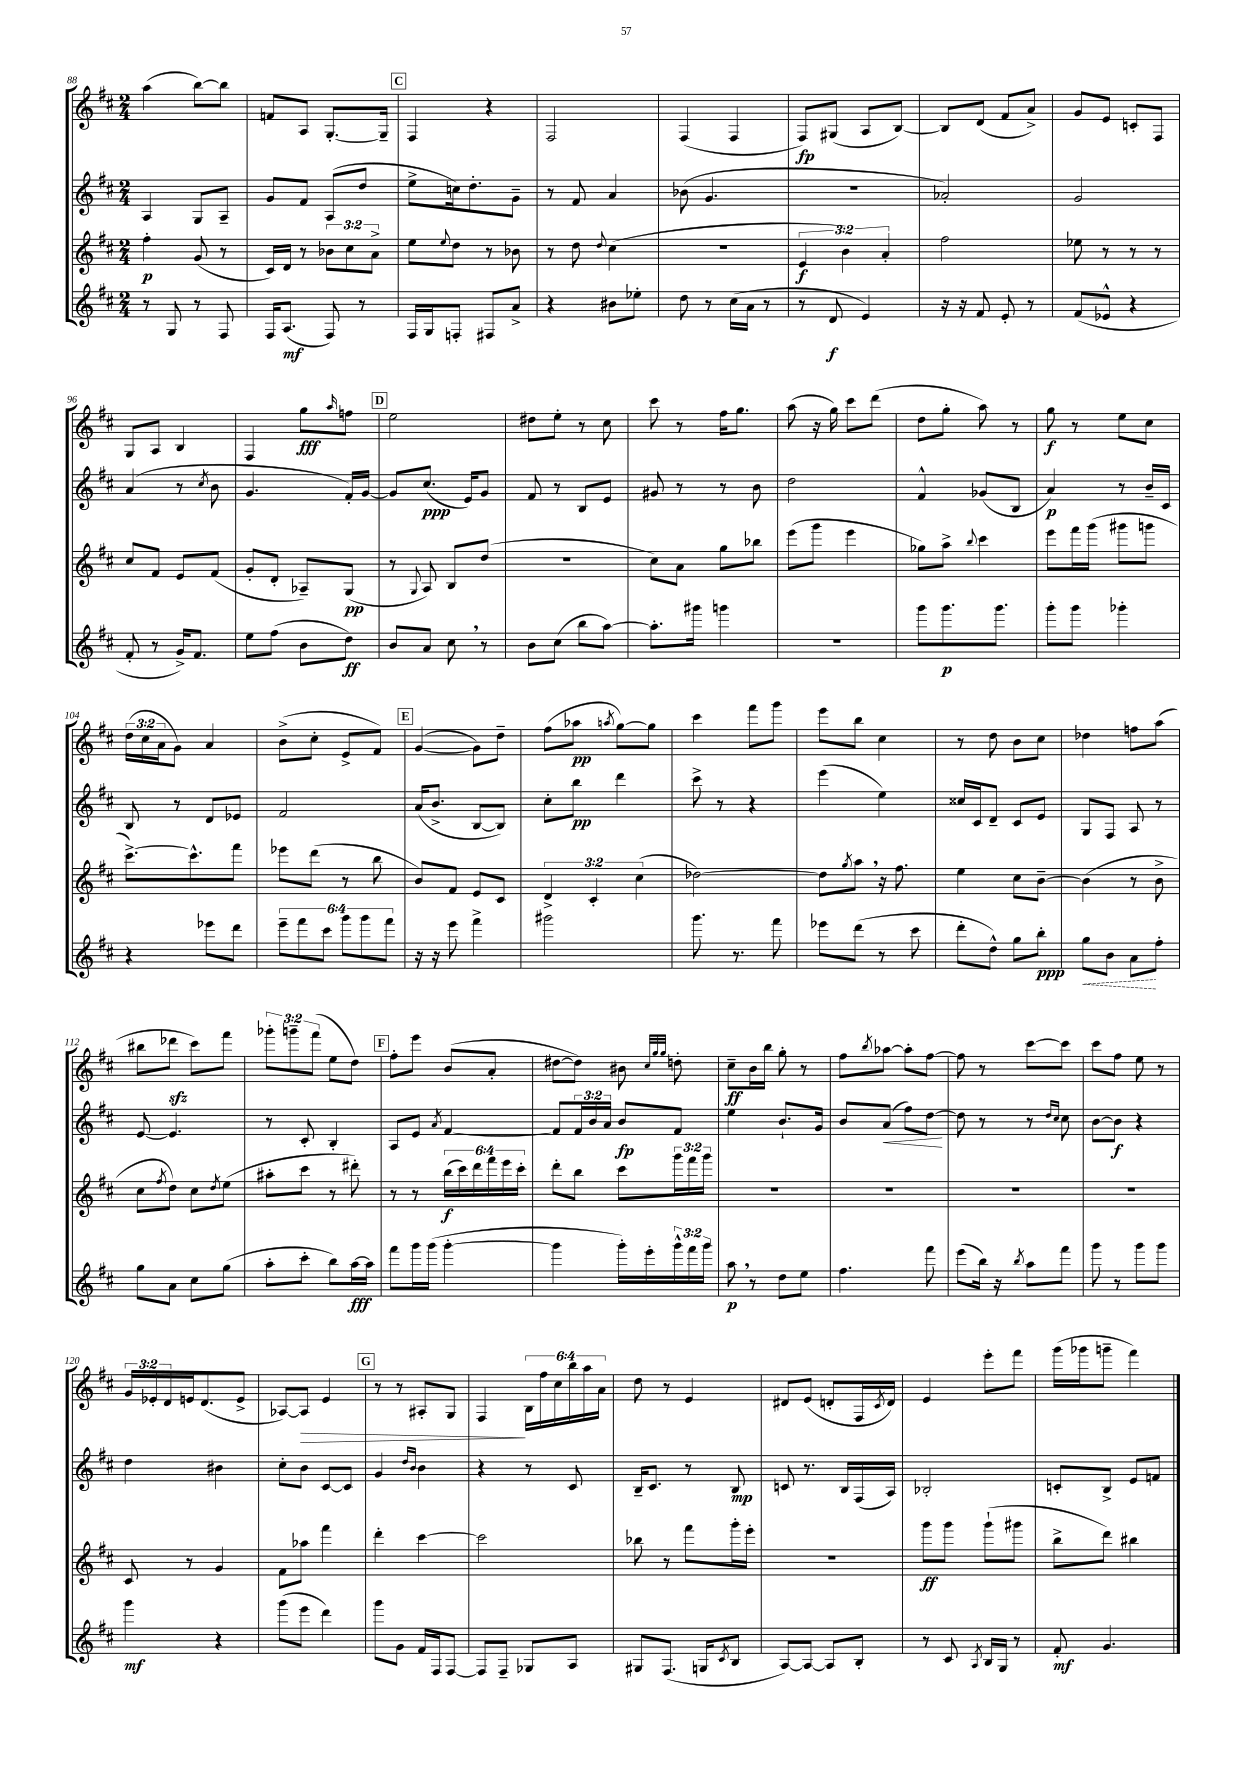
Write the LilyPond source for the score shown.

<<
\new StaffGroup <<
\new Staff = "s0" {
    \clef treble \key d \major \numericTimeSignature \time 2/4 \override Staff.TupletNumber.text = #tuplet-number::calc-fraction-text
    a''4( b''8~) b''8 |
    f'8 a8 g8.~-. g16-- |
    \mark \markup { \box "C" } fis4 r4 |
    fis2 |
    fis4( fis4 |
    fis8\fp) gis8( a8 b8~) |
    b8 d'8( fis'8 a'8->) |
    g'8 e'8 c'8-. fis8 |
    g8 a8 b4 |
    fis4 g''8\fff \grace { a''16 } f''8 |
    \mark \markup { \box "D" } e''2 |
    dis''8 e''8-. r8 cis''8 |
    cis'''8 r8 fis''16 g''8. |
    a''8( r16 g''16) cis'''8 d'''8( |
    d''8 g''8-. a''8) r8 |
    g''8\f r8 e''8 cis''8 |
    \tuplet 3/2 { d''16( cis''16 a'16 } g'8) a'4 |
    b'8->( cis''8-. e'8-> fis'8) |
    \mark \markup { \box "E" } g'4~( g'8) d''8-- |
    fis''8( aes''8\pp \acciaccatura { a''8 } g''8~) g''8 |
    cis'''4 fis'''8 g'''8 |
    e'''8 b''8 cis''4 |
    r8 d''8 b'8 cis''8 |
    des''4 f''8 a''8( |
    bis''8 des'''8\sfz cis'''8) fis'''8 |
    \tuplet 3/2 { ges'''8-. g'''8-- fis'''8( } e''8 d''8) |
    \mark \markup { \box "F" } fis''8-. e'''8 b'8( a'8-. |
    dis''8~ dis''8) bis'8 \grace { cis''32 g''32 g''32 } d''8-. |
    cis''8--\ff b'16 b''16 g''8-. r8 |
    fis''8 \acciaccatura { b''8 } aes''8~ aes''8-. fis''8~ |
    fis''8 r8 cis'''8~ cis'''8 |
    cis'''8 fis''8 e''8 r8 |
    \tuplet 3/2 { g'16 ees'16-. d'16 } e'16 d'8.( e'8-> |
    aes8~) aes8\> e'4 |
    \mark \markup { \box "G" } r8 r8 ais8-. g8 |
    fis4\! \tuplet 6/4 { b16 fis''16 cis''16 b''16 a''16 a'16 } |
    d''8 r8 e'4 |
    dis'8 e'8( d'8-. fis16 \acciaccatura { cis'8 } d'16) |
    e'4 e'''8-. fis'''8 |
    g'''16( ges'''16 g'''8-- fis'''4) \bar "|." |
}
\new Staff = "s1" {
    \clef treble \key d \major \numericTimeSignature \time 2/4 \override Staff.TupletNumber.text = #tuplet-number::calc-fraction-text
    a4 g8 a8-- |
    g'8 fis'8 a8( d''8 |
    \mark \markup { \box "C" } e''8-> c''16) d''8.-. g'8-- |
    r8 fis'8 a'4 |
    bes'8( g'4. |
    R2 |
    aes'2-.) |
    g'2 |
    a'4( r8 \acciaccatura { cis''8 } b'8 |
    g'4. fis'16-.) g'16~ |
    \mark \markup { \box "D" } g'8 cis''8.\ppp( e'16) g'8 |
    fis'8 r8 b8 e'8 |
    gis'8 r8 r8 b'8 |
    d''2 |
    fis'4-^ ges'8( b8 |
    a'4\p) r8 b'16-- cis'16 |
    b8 r8 d'8 ees'8 |
    fis'2 |
    \mark \markup { \box "E" } a'16( b'8.-> b8~ b8) |
    cis''8-. b''8\pp d'''4 |
    cis'''8-> r8 r4 |
    e'''4( e''4) |
    cisis''16 cis'16 d'8-- cis'8 e'8 |
    g8 fis8 a8 r8 |
    e'8~ e'4. |
    r8 cis'8-. b4-. |
    \mark \markup { \box "F" } a8 e'8 \acciaccatura { a'8 } fis'4~ |
    fis'8 \tuplet 3/2 { fis'16 b'16 a'16 } b'8\fp fis'8 |
    e''4 b'8.-! g'16 |
    b'8 a'8\<( fis''8) d''8~\! |
    d''8 r8 r8 \grace { d''16 cis''16 } cis''8 |
    b'8~ b'8\f r4 |
    d''4 bis'4 |
    cis''8-. b'8 cis'8~ cis'8 |
    \mark \markup { \box "G" } g'4 \grace { d''16 b'16 } b'4 |
    r4 r8 cis'8 |
    b16-- cis'8. r8 b8\mp |
    c'8 r8. b16 fis16( a16) |
    bes2-. |
    c'8-. b8-> e'8 f'8 \bar "|." |
}
\new Staff = "s2" {
    \clef treble \key d \major \numericTimeSignature \time 2/4 \override Staff.TupletNumber.text = #tuplet-number::calc-fraction-text
    fis''4-.\p g'8( r8 |
    cis'16) d'16 r8 \tuplet 3/2 { bes'8 cis''8 a'8-> } |
    \mark \markup { \box "C" } e''8 \appoggiatura { e''8 } d''8 r8 bes'8 |
    r8 d''8 \appoggiatura { d''8 } cis''4( |
    r2 |
    \tuplet 3/2 { e'4\f b'4) a'4-. } |
    fis''2 |
    ees''8 r8 r8 r8 |
    cis''8 fis'8 e'8 fis'8( |
    g'8-. d'8-. aes8--) g8\pp( |
    \mark \markup { \box "D" } r8 \appoggiatura { g8 } a8) b8 d''8( |
    R2 |
    cis''8) a'8 g''8 bes''8 |
    e'''8( g'''8 e'''4 |
    ges''8) a''8-> \appoggiatura { b''8 } cis'''4 |
    e'''8 fis'''16 g'''16( gis'''8 g'''8 |
    cis'''8.~->) cis'''8.-^ fis'''8 |
    ees'''8 d'''8( r8 b''8 |
    \mark \markup { \box "E" } b'8) fis'8 e'8 cis'8 |
    \tuplet 3/2 { d'4-> cis'4-. cis''4( } |
    des''2~) |
    des''8 \acciaccatura { g''8 } a''8 \breathe r16 fis''8. |
    e''4 cis''8 b'8~-- |
    b'4( r8 b'8-> |
    cis''8 \acciaccatura { fis''8 } d''8) cis''8 \acciaccatura { d''8 } e''8( |
    ais''8-. cis'''8 r8 dis'''8-.) |
    \mark \markup { \box "F" } r8 r8 \tuplet 6/4 { b''16\f( cis'''16) d'''16 fis'''16 e'''16 cis'''16-. } |
    d'''8-. b''8 cis'''8 \tuplet 3/2 { g'''16 fis'''16 g'''16 } |
    R2 |
    R2 |
    R2 |
    R2 |
    cis'8 r8 g'4 |
    fis'8 aes''8 fis'''4 |
    \mark \markup { \box "G" } d'''4-. cis'''4~ |
    cis'''2 |
    bes''8 r8 fis'''8 g'''16-. e'''16-. |
    R2 |
    g'''8\ff g'''8 g'''8-!( gis'''8 |
    b''8-> d'''8) bis''4 \bar "|." |
}
\new Staff = "s3" {
    \clef treble \key d \major \numericTimeSignature \time 2/4 \override Staff.TupletNumber.text = #tuplet-number::calc-fraction-text
    r8 g8 r8 fis8 |
    fis16 a8.\mf( fis8) r8 |
    \mark \markup { \box "C" } fis16 g16 f8-. fis8 a'8-> |
    r4 bis'8 ees''8-. |
    d''8 r8 cis''16( a'16 r8 |
    r8 d'8\f e'4) |
    r16 r16 fis'8 e'8-. r8 |
    fis'8( ees'8-^ r4 |
    fis'8-. r8 g'16->) fis'8. |
    e''8 fis''8( b'8 d''8\ff) |
    \mark \markup { \box "D" } b'8 a'8 cis''8 \breathe r8 |
    b'8 cis''8( b''8 a''8~) |
    a''8.-. gis'''16 g'''4 |
    R2 |
    g'''8 g'''8.\p g'''8. |
    g'''8-. g'''8 ges'''4-. |
    r4 ees'''8 d'''8 |
    \tuplet 6/4 { e'''8-- fis'''8 cis'''8 g'''8 g'''8 fis'''8 } |
    \mark \markup { \box "E" } r16 r16 e'''8 fis'''4-> |
    gis'''2 |
    g'''8. r8. fis'''8 |
    ees'''8 d'''8( r8 cis'''8 |
    d'''8-. d''8-^) g''8 b''8-.\ppp |
    \once \override Hairpin.style = #'dashed-line g''8\< b'8 a'8\! fis''8-. |
    g''8 a'8 cis''8 g''8( |
    a''8-. cis'''8-. b''8) a''16~\fff a''16 |
    \mark \markup { \box "F" } fis'''8 g'''16 g'''16( g'''4~-. |
    g'''4 g'''16-.) e'''16-. \tuplet 3/2 { g'''16-^ fis'''16 g'''16 } |
    a''8\p \breathe r8 d''8 e''8 |
    fis''4. fis'''8 |
    e'''8( b''16) r16 \acciaccatura { b''8 } a''8 fis'''8 |
    g'''8 r8 g'''8 g'''8 |
    g'''4\mf r4 |
    g'''8( e'''8 d'''4) |
    \mark \markup { \box "G" } g'''8 g'8 fis'16 fis16 fis8~ |
    fis8 fis8-- ges8 a8 |
    gis8 fis8.( g16 \acciaccatura { cis'8 } b8 |
    a8~) a8~ a8 b8-. |
    r8 cis'8 \acciaccatura { a8 } b16 g16 r8 |
    fis'8-.\mf g'4. \bar "|." |
}
>>
>>
\layout { \context { \Score currentBarNumber = #88 } }
